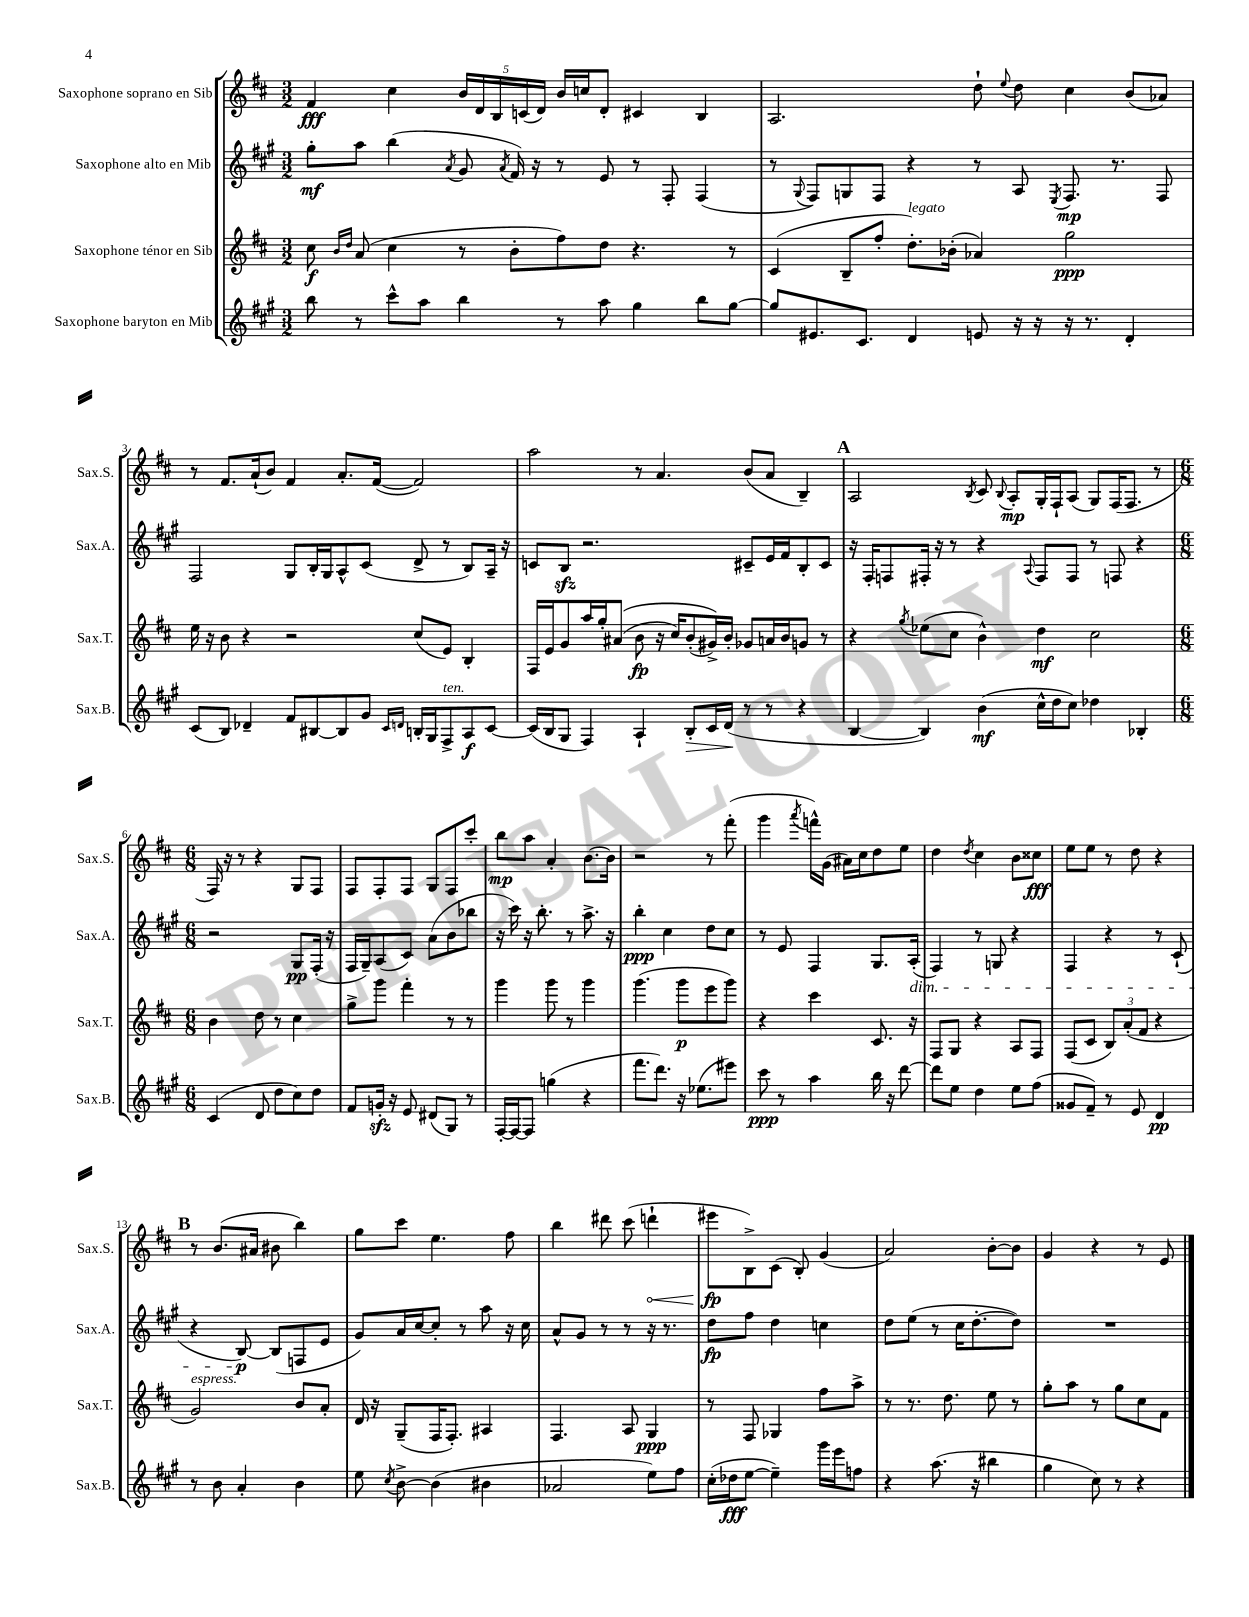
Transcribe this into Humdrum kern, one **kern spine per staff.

**kern	**kern	**kern	**kern
*staff4	*staff3	*staff2	*staff1
*clefG2	*clefG2	*clefG2	*clefG2
*k[f#c#g#]	*k[f#c#]	*k[f#c#g#]	*k[f#c#]
*M3/2	*M3/2	*M3/2	*M3/2
8bb\	8cc#\	8gg#'\L	4f#/
.	16qqb/LL	.	.
.	16qqdd/JJ	.	.
8r	(8a/	8aa\J	.
8ccc#^^\L	4cc#\	(4bb\	4cc#\
8aa\J	.	.	.
.	.	8qa/	.
4bb\	8r	8g#/	20b/LL
.	.	.	20d/
.	.	.	20B/
.	.	8qa/	.
.	8b'\L	16f#/)	.
.	.	.	(20c/
.	.	16r	.
.	.	.	20d/JJ)
8r	8ff#\)	8r	16b/LL
.	.	.	16cc/J
8aa\	8dd\J	8e/	8d'/J
4gg#\	4.r	8r	4c#/
.	.	8F#'/	.
8bb\L	.	(4F#/	4B/
[8gg#\J	8r	.	.
=	=	=	=
8gg#/]L	(4c#/	8r	2.A/
.	.	8qqG#/	.
8.e#/	.	8F#/L)	.
.	8B~/L	8G/	.
8.c#/J	.	.	.
.	8ff#'/J	8F#/J	.
4d/	8.dd'\L)	4r	.
.	(16b-'\Jk	.	.
8e/	4a-/)	8r	8dd`\
.	.	.	8qqee/
16r	.	8A/	8dd\
16r	.	.	.
.	.	8qE/	.
16r	2gg\	8.F#/	4cc#\
8.r	.	.	.
.	.	8.r	.
4d'/	.	.	(8b/L
.	.	8F#/	8a-/J)
=	=	=	=
(8c#/L	16ee\	2F#/	8r
.	16r	.	.
8B/J)	8b\	.	8.f#/L
4d-~/	4r	.	.
.	.	.	(16a`/k
.	.	.	8b/J)
8f#/L	2r	8G#/L	4f#/
[8B#/	.	16B'/L	.
.	.	16G#/J	.
8B#/]	.	8A^^/	8.a'/L
8g#/J	.	(8c#/J	.
.	.	.	([16f#/Jk
16qqc#/LL	.	.	.
16qqd/JJ	.	.	.
16B'/LL	(8cc#/L	8d^/	2f#/])
16G#/J	.	.	.
8F#^/	8e/J)	8r	.
8A/	4B'/	8B/L)	.
[8c#/J	.	16A~/Jk	.
.	.	16r	.
=	=	=	=
(16c#/]LL	16F#/LL	8c/L	2aa\
16B/J	16e/J	.	.
8G#/J	8g/	8B/J	.
4F#/)	16aa/L	2.r	.
.	16gg'/J	.	.
.	&((8a#/J	.	.
4A`/	8b\	.	8r
.	16r	.	4.a/
.	16cc#/LK)	.	.
8B'/L	(8b'/	.	.
16c#/L	16g#^/L)&)	.	.
(16d/JJ	16b'/JJ	.	.
8r	8g-/L	8c#~/L	(8b/L
8r	16a/L	16e/L	8a/J
.	16b/J	16f#/J	.
4r	8g/J	8B'/	4B~/)
.	8r	8c#/J	.
=	=	=	=
[4B/	4r	16r	2A/
.	.	16F#'/LK	.
.	.	8F/	.
.	8qgg/	.	.
4B/])	(8ee-\L	16F#'/Jk	.
.	.	16r	.
.	8cc#\J	8r	.
.	.	.	8qB/
(4b\	4b^^\)	4r	8c#/
.	.	.	8qqB/
.	.	.	8A'/L
.	.	8qqA/	.
16cc#^^\LL	4dd\	8F#/L	16G'/L
16dd\J	.	.	16F#`/J
8cc#\J)	.	8F#/J	(8A/J
4dd-\	2cc#\	8r	8G/L)
.	.	8F/	(16F#/K
.	.	.	8.F#/J
4B-'/	.	4r	.
.	.	.	8r
=	=	=	=
*M6/8	*M6/8	*M6/8	*M6/8
(4c#/	4b\	2r	16F#/)
.	.	.	16r
.	.	.	8r
8d/	8dd\	.	4r
8dd\L	8r	.	.
8cc#\)	4cc#\	8G#/L	8G/L
8dd\J	.	(16F#'/Jk	8F#/J
.	.	16r	.
=	=	=	=
8f#/L	8gg^\L	16F#/LL	8F#/L
.	.	16G#~/J)	.
16g'/Jk	8ggg\J	(8A/	8F#'/
16r	.	.	.
8e/	4fff#'\	8c#/J)	8F#/J
(8d#/L	.	(8a\L	8G/L
8G#/J)	8r	8b\	8F#/
8r	8r	8bb-\J	8ccc#'/J
=	=	=	=
[16F#'/LL	4ggg\	16r	8bb\L
16F#/_J	.	16ccc#\)	.
8F#/]J	.	16r	8aa\J
.	.	8.bb'\	.
(4gg\	8ggg\	.	4a'/
.	8r	8r	.
4r	4ggg\	8.aa^\	[8.b\L
.	.	16r	16b\]Jk
=	=	=	=
8.fff#\L	(4.ggg\	4bb'\	2r
8.ddd\J)	.	.	.
.	.	4cc#\	.
16r	8ggg\L	.	.
(8.ee-\L	.	.	.
.	8eee\	8dd\L	8r
8eee#\J)	8ggg\J)	8cc#\J	(8fff#'\
=	=	=	=
8ccc#\	4r	8r	4ggg\
8r	.	8e/	.
.	.	.	8qaaa/
4aa\	4ccc#\	4F#/	16fff^^\LL)
.	.	.	(16g\JJ
.	.	.	16a#\LL)
.	.	.	16cc#\J
16bb\	8.c#/	8.G#/L	8dd\
16r	.	.	.
[8ddd\	.	.	8ee\J
.	16r	(16A'/Jk	.
=	=	=	=
8ddd\]L	8F#/L	4F#/)	4dd\
8ee\J	8G/J	.	.
.	.	.	8qdd/
4dd\	4r	8r	4cc#\
.	.	8G/	.
8ee\L	8A/L	4r	8b\L
(8ff#\J	8F#/J	.	8cc##\J
=	=	=	=
8g##/L	(8F#/L	4F#/	8ee\L
8f#~/J)	8c#/J	.	8ee\J
8r	12B/L)	4r	8r
.	(12a'/	.	.
8e/	.	.	8dd\
.	12f#/J	.	.
4d/	4r	8r	4r
.	.	(8c#`/	.
=	=	=	=
8r	2g/)	4r	8r
8b\	.	.	(8.b/L
4a'/	.	[8B/)	.
.	.	.	16a#/Jk
.	.	(8B/]L	8b#\
4b\	8b/L	8F/	4bb\)
.	8a'/J	8e/J	.
=	=	=	=
8ee\	16d/	8g#/L)	8gg\L
.	16r	.	.
8qcc#/	.	.	.
[8b^\	(8G~/L	16a/L	8ccc#\J
.	.	[16cc#/J	.
(4b\]	16F#/K	8cc#'/]J	4.ee\
.	8.F#'/J)	.	.
.	.	8r	.
4b#\	4A#/	8aa\	.
.	.	16r	8ff#\
.	.	16cc#\	.
=	=	=	=
2a-/	4.F#/	8a^^/L	4bb\
.	.	8g#/J	.
.	.	8r	8ddd#\
.	8A/	8r	(8ccc#\
8ee\L)	4G/	16r	4ddd`\
.	.	8.r	.
8ff#\J	.	.	.
=	=	=	=
(16cc#'\LL	8r	8dd\L	8eee#\L
16dd-\J	.	.	.
[8ee\J	8F#/	8ff#\J	8B^\)
4ee~\])	4G-/	4dd\	(8c#\J
.	.	.	8B'/)
16ggg#\LL	8ff#\L	4cc\	(4g/
16eee\J	.	.	.
8ff\J	8aa^\J	.	.
=	=	=	=
4r	8r	8dd\L	2a/)
.	8.r	(8ee\J	.
(8.aa\	.	8r	.
.	8.dd\	.	.
.	.	16cc#\LK	.
16r	.	[8.dd'\	.
4bb#\	8ee\	.	[8b'\L
.	8r	8dd\]J)	8b\]J
=	=	=	=
4gg#\	8gg'\L	2.r	4g/
.	8aa\J	.	.
8cc#\)	8r	.	4r
8r	8gg\L	.	.
4r	8cc#\	.	8r
.	8f#\J	.	8e/
==	==	==	==
*-	*-	*-	*-
